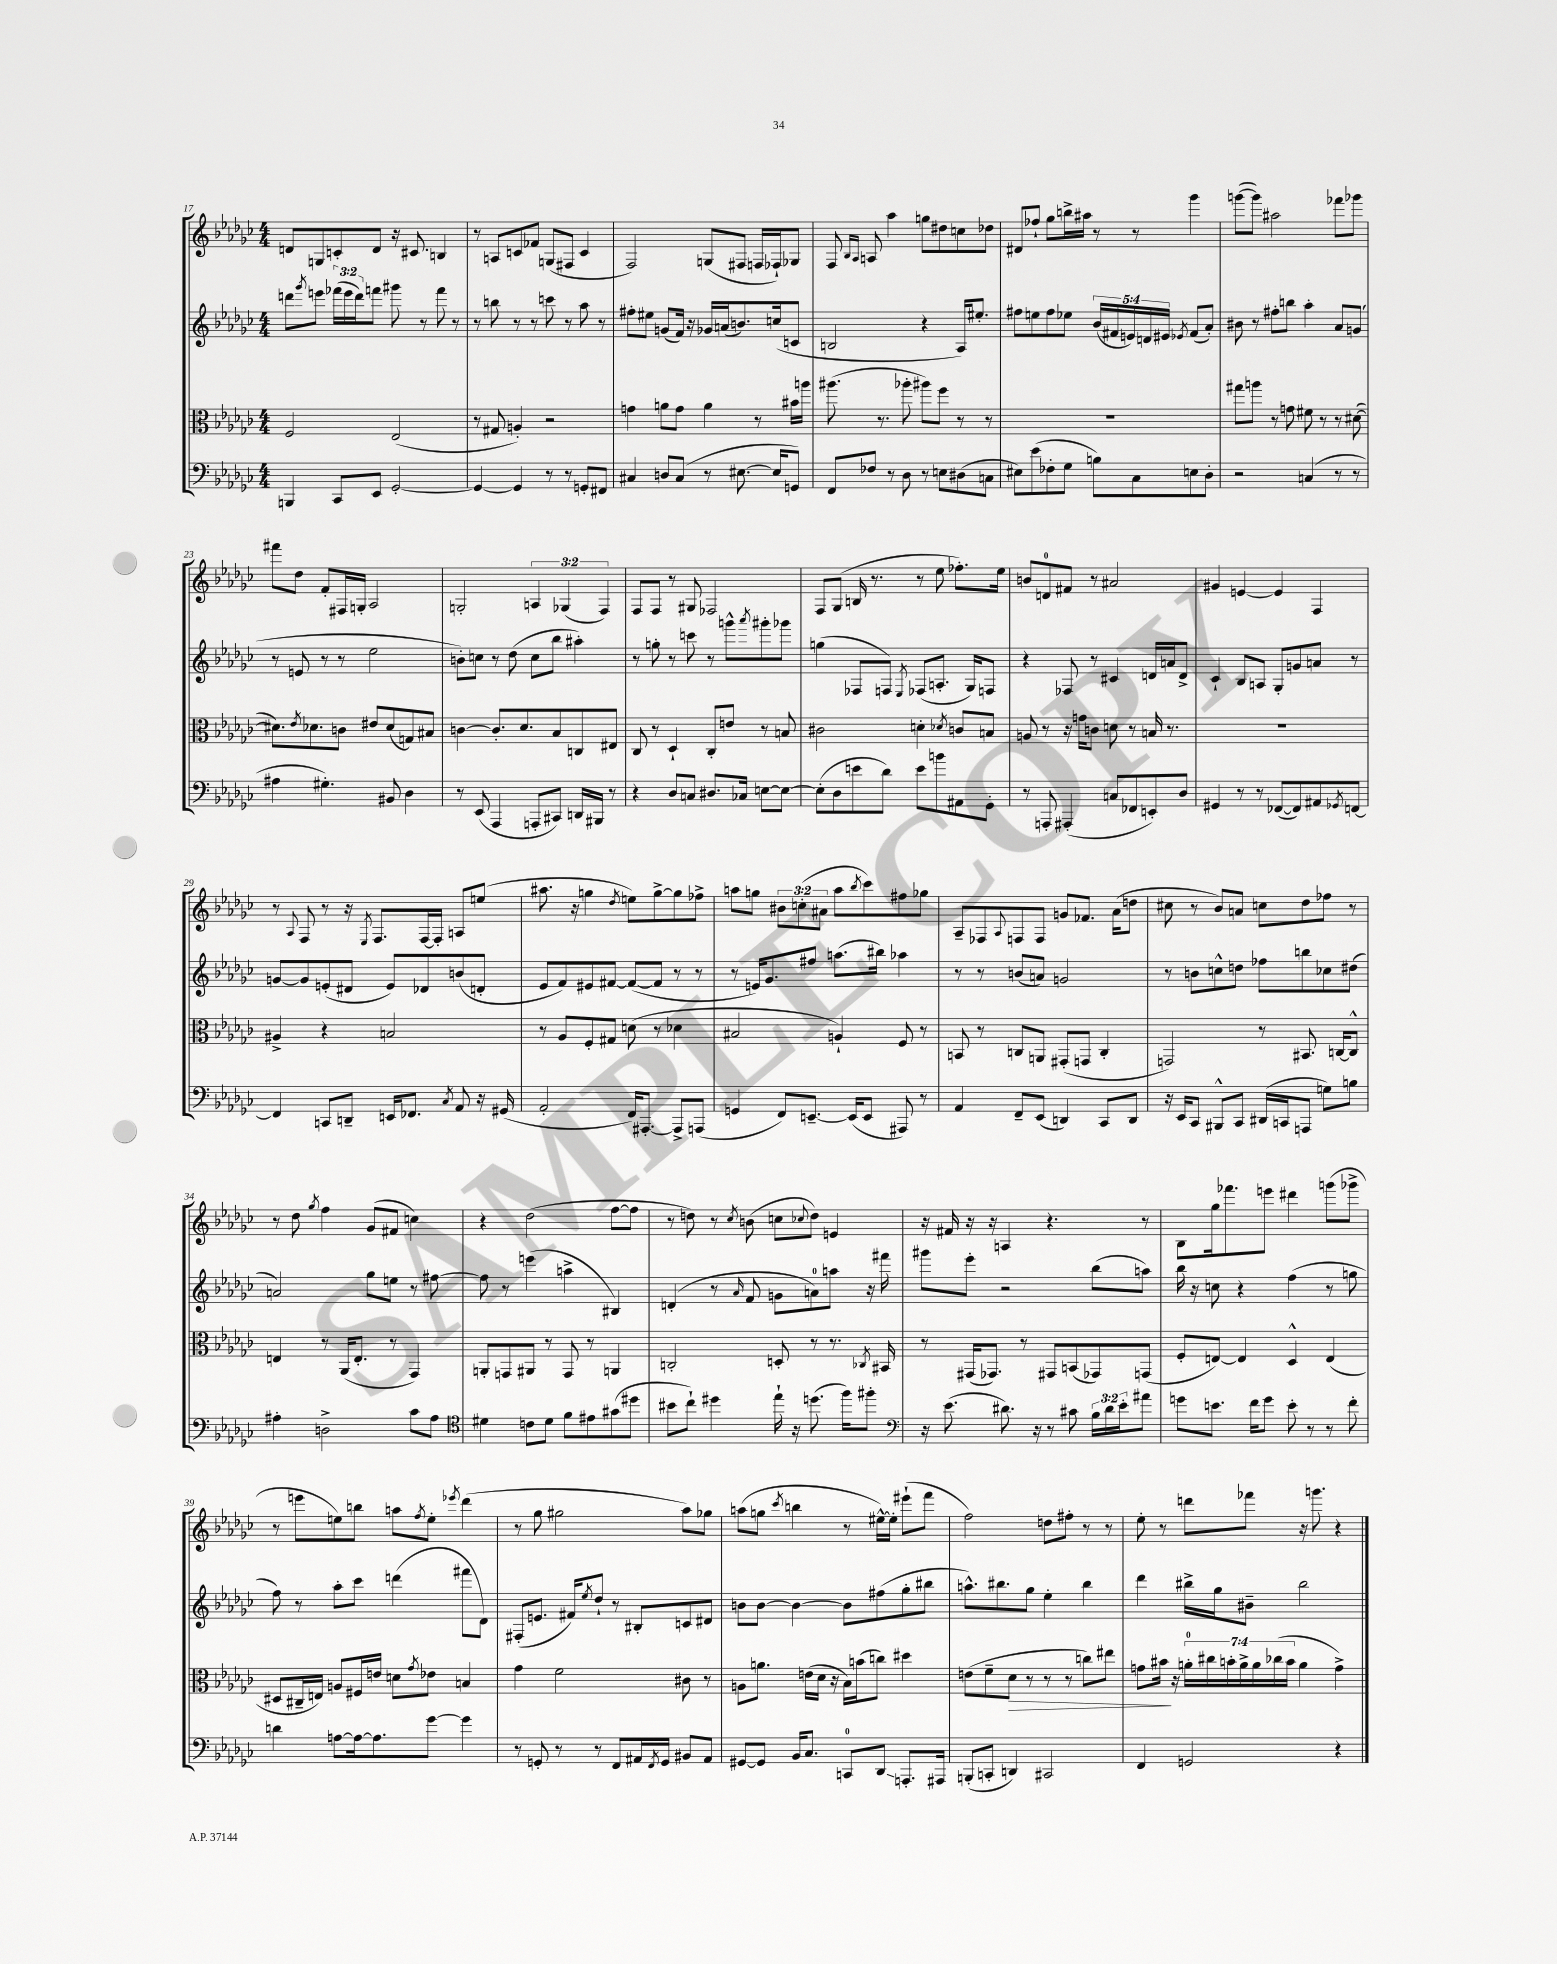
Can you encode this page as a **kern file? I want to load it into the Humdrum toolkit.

**kern	**kern	**kern	**kern
*staff4	*staff3	*staff2	*staff1
*clefF4	*clefC3	*clefG2	*clefG2
*k[b-e-a-d-g-c-]	*k[b-e-a-d-g-c-]	*k[b-e-a-d-g-c-]	*k[b-e-a-d-g-c-]
*M4/4	*M4/4	*M4/4	*M4/4
4BBB	2F	8ddd	8d
.	.	8qggg-	.
.	.	8eee	8G
8CC-	.	(24fff-	8c'
.	.	24eee	.
.	.	24ddd)	.
8EE-	.	8fff	8d
[2GG-'	(2E-	8ggg#	16r
.	.	.	8.c#
.	.	8r	.
.	.	8fff	4B
.	.	8r	.
=	=	=	=
4GG-_	8r	8r	8r
.	8G#	8bb	8A
4GG-]	4A')	8r	8c
.	.	8r	8f-
8r	2r	8ccc	(8G
8r	.	8r	8F#
8GG'	.	8aa-	4c
8FF#	.	8r	.
=	=	=	=
4C#	4g	8ff#'	2F)
.	.	8ee#	.
8D	8a	(8g	.
(8C#	8g	16f)	.
.	.	16r	.
8r	4a	16g-	(8G
.	.	(16a	.
[8.E#	.	8.b)	8F#
.	8r	.	16F
16E#]	.	(16cc	16F-`)
8GG)	16b#	8c	8G-
.	16aa	.	.
=	=	=	=
8FF	(8.aa#	2B	8F
.	.	.	16qqB-
.	.	.	16qqA-
8F-	.	.	8A
.	8.r	.	.
8r	.	.	4aa-
8D-	8aa-'	.	.
8r	8aa#)	4r	8gg
8E	8ff	.	8dd#
(8D#	8r	16A-)	8cc
.	.	8.ee#'	.
8C	8r	.	8dd-
=	=	=	=
8E#)	1r	8ff#	8d#
(8e-	.	8ee	8ff-`
8F-'	.	8ff#	8gg-
8G-	.	8ee-	16bb^
.	.	.	16aa#
8B)	.	(20b-	8r
.	.	20f#	.
.	.	20e)	.
8C-	.	.	8r
.	.	20d	.
.	.	20e#	.
.	.	8qe-	.
8E	.	(8f#	4ggg-
8D-'	.	8a-')	.
=	=	=	=
2r	8gg#	8b#	([8ggg
.	8aa	8r	8ggg])
.	8r	8ff#'	2aa#
.	8g	8bb	.
(4C	8f#	4aa-'	.
.	8r	.	.
8r	8r	8a-	8fff-
8r	([8d#	(8g	8ggg-
=	=	=	=
4A#	8.d#])	8r	8fff#
.	.	8e	8dd-
.	8qe-	.	.
.	8.d-	.	.
4.G#')	.	8r	8f'
.	8c	8r	16F#
.	.	.	16G'
.	8e#	2ee-	2A-
8BB#	(8d-	.	.
4D-	8G)	.	.
.	8B#	.	.
=	=	=	=
8r	[4c	8b')	2G'
(8EE-	.	8cc	.
4AAA-	8.c']	8r	.
.	.	(8dd-	.
.	8.d-	.	.
8AAA'	.	8cc	6A
8CC#)	8B-	8bb-	.
.	.	.	(6G-
16DD	8C	4aa#')	.
16BBB#	.	.	.
.	.	.	6F)
8r	8E#	.	.
=	=	=	=
4r	8C-	8r	8F
.	8r	8gg'	8F
8D-	4D-`	8r	8r
8C	.	8ccc	8G#
8.D#	8C-'	8r	2F-
.	8e	8ggg^^	.
16C-	.	.	.
.	.	8qaaa-	.
[8E	8r	8ggg#'	.
8E_	8B	8ggg-	.
=	=	=	=
(8E']	2c#	(4gg	8F
8D-	.	.	(8G-
8e	.	8F-	16B
.	.	.	8.r
8d-)	.	8F)	.
.	.	8qE-	.
8e	4d'	(8F-	8r
8b	.	8.A'	8ee-
.	8qd-	.	.
8AA#	8c	.	8.ff-')
.	.	16G-)	.
8GG-'	8B	8F	.
.	.	.	16ee-
=	=	=	=
8r	8A	4r	8b
8AAA'	8r	.	8d
(4AAA#'	16r	8F-	8f#
.	16g	.	.
.	8c	8r	8r
8C	8d	4c#	2a#
8FF-	8r	.	.
8EE')	16B	16d	.
.	8.r	16a	.
8D-	.	8d^	.
=	=	=	=
4GG#	1r	4c-`	4g#
8r	.	8B-	[4e
8r	.	8A	.
([8FF-	.	8G-'	4e]
8FF-])	.	8g	.
8AA#	.	8a	4F
8qGG-	.	.	.
[8FF	.	8r	.
=	=	=	=
4FF]	4A#^	[8g	8r
.	.	.	8qqA-
.	.	8g]	8F
8CC	4r	(8e'	8r
8DD~	.	8d#	16r
.	.	.	8qE-
.	.	.	8.F
16EE	2B	8e)	.
8.FF-	.	.	.
.	.	8d-	[16F
.	.	.	16F']
8qC-	.	.	.
8AA-	.	(8b	8A
16r	.	8d'	(8ee
(16GG#	.	.	.
=	=	=	=
2AA-'	8r	8e-	8.aa#
.	8A-	8f)	.
.	.	.	16r
.	8F'	8e#	4gg
.	8G#	[8f#	.
.	.	.	8qdd-
16FF)	(8d	(8f#_	8ee)
[8.AAA#'	.	.	.
.	8r	8f#]	[8gg^
8AAA#^]	4d-	8r	8gg]
(8AAA	.	8r	8ff-^
=	=	=	=
4GG	2B#	8r	8aa
.	.	16e)	8gg
.	.	8.g-	.
8FF)	.	.	12b#
.	.	.	(12cc'
[8.EE~	.	8ff#	.
.	.	.	12a#
.	4A`)	(8.aa	8aa
(16EE]	.	.	.
.	.	.	8qbb-
8EE	.	.	8ccc-)
.	.	16bb#)	.
8AAA#)	8F	4aa-	8ff#
8r	8r	.	8gg-
=	=	=	=
4AA-	8BB	8r	8A-~
.	8r	8r	8F-
.	.	.	8qqA-
8FF~	8C	(8b	8F
(8EE-	8AA	8a)	8F
4DD)	(8GG#'	2g	8g
.	8GG	.	8.f-
8CC-	4C'	.	.
.	.	.	(16a-
8DD	.	.	8dd
=	=	=	=
16r	2GG)	8r	8cc#
16EE-	.	.	.
8CC-	.	8b	8r
8BBB#^^	.	8cc^^	8b-)
8CC-	.	8dd	8a
(16DD#	8r	8ff-	8cc
16CC	.	.	.
8AAA	8.BB#	8bb	8dd-
8G)	.	8cc-	8ff-
.	[16C	.	.
8B	8C^^]	(8dd#	8r
=	=	=	=
4A#'	4E	2a)	8r
.	.	.	8dd-
.	.	.	8qgg-
2D^	8r	.	4ff
.	(16AA-	.	.
.	8.E'	.	.
.	.	8gg-	(8g-
.	8r	8ee	8f#
8c-	4GG-)	8r	4cc)
8A#	.	[8ff#	.
=	=	=	=
*clefC4	*	*	*
4d#	8AA'	8ff#]	4r
.	8GG	8r	.
8c	8AA#	(4eee	(2dd-
8d#	8r	.	.
8f	8GG	4aa^	.
8e#	8r	.	.
(8g#	4AA	4B#)	[8ff
8dd#	.	.	8ff]
=	=	=	=
8b#	2C'	(4d'	8r
8cc-`)	.	.	8dd)
4dd#	.	8r	8r
.	.	16qqa-	8qcc-
.	.	8f	(8b
16ee-`	8D'	8g	8cc
16r	.	.	.
.	.	.	8qqcc-
(8.dd	8r	8a)	8dd)
.	8.r	8aa	4e
16ff)	.	.	.
8ff#'	.	16r	.
.	8qC-	.	.
.	16BB#	16fff#	.
=	=	=	=
*clefF4	*	*	*
16r	8r	8ggg#	16r
(8.e-	.	.	16f#
.	(16GG#	8eee-'	16r
.	8.GG-)	.	16r
8.d#)	.	2r	4A
.	8r	.	.
16r	.	.	.
8r	8GG#	.	4.r
8c#	(8BB	.	.
24B-	8GG-)	(8bb-	.
24d#	.	.	.
24e-'	.	.	.
8a#	(8GG	8aa)	8r
=	=	=	=
8g	8F'	16bb-	8B-
.	.	16r	.
8.e	[8E)	8cc	16gg-
.	.	.	8.fff-
.	4E]	4r	.
16f	.	.	.
8g	.	.	8eee
8e'	4D-^^	(4ff	4ddd#
8r	.	.	.
8r	(4E	8r	(8ggg
8f'	.	8gg	8ggg-^
=	=	=	=
4d	8D#	8ff)	8r
.	16C#~	8r	8eee
.	16E)	.	.
[8A	8A	8aa-'	8ee)
16A_	16F#	8ccc-	8bb
8.A]	16e	.	.
.	8d	(4ddd	8aa
.	8qg-	.	8qff
[8g-	8e-	.	8ee'
.	.	.	8qeee-
4g-]	4B	8fff#	(4ddd-
.	.	8d-)	.
=	=	=	=
8r	4g-	(8F#'	8r
8GG'	.	8.e	8gg-
8r	2f	.	2gg#
.	.	16f#)	.
.	.	8qee-	.
8r	.	8dd-`	.
8FF	.	8r	.
16AA#	.	8B#'	.
8qFF	.	.	.
16GG	.	.	.
8BB#	8c#	8c	8aa-)
8AA#	8r	8d#	8gg-
=	=	=	=
[8GG#	8A	8b	(8aa
8GG#]	8.a	[8b	8gg
.	.	.	8qccc-
16BB-	.	4b_	4bb
8.C-	(16e	.	.
.	16d-	.	.
.	16r	.	.
8CC	16B-)	8b]	8r
.	(16b	.	.
8DD-	8cc)	(8ff#	[16ee#^^)
.	.	.	16ee#']
8.AAA'	4dd#	8gg-'	(8eee#`
.	.	8bb#	8fff
16AAA#	.	.	.
=	=	=	=
(8BBB'	(8e	8.aa^^)	2ff)
8CC'	8f~	.	.
.	.	8.bb#	.
4DD)	8d-	.	.
.	8r	8gg-	.
2CC#	8r	4ee-'	8dd
.	8r	.	8ff#'
.	8cc)	4bb#	8r
.	8ee#	.	8r
=	=	=	=
4FF	8g	4ddd-	8ee-'
.	16b#	.	8r
.	16r	.	.
2GG	28a'	16bb#^	8ddd
.	28cc#	.	.
.	.	16gg-	.
.	28b'	.	.
.	28a^	.	.
.	.	8b#~	8fff-
.	28a	.	.
.	(28cc-	.	.
.	28b	.	.
.	4a	2bb#	16r
.	.	.	8.ggg
4r	4g^)	.	4r
==	==	==	==
*-	*-	*-	*-
